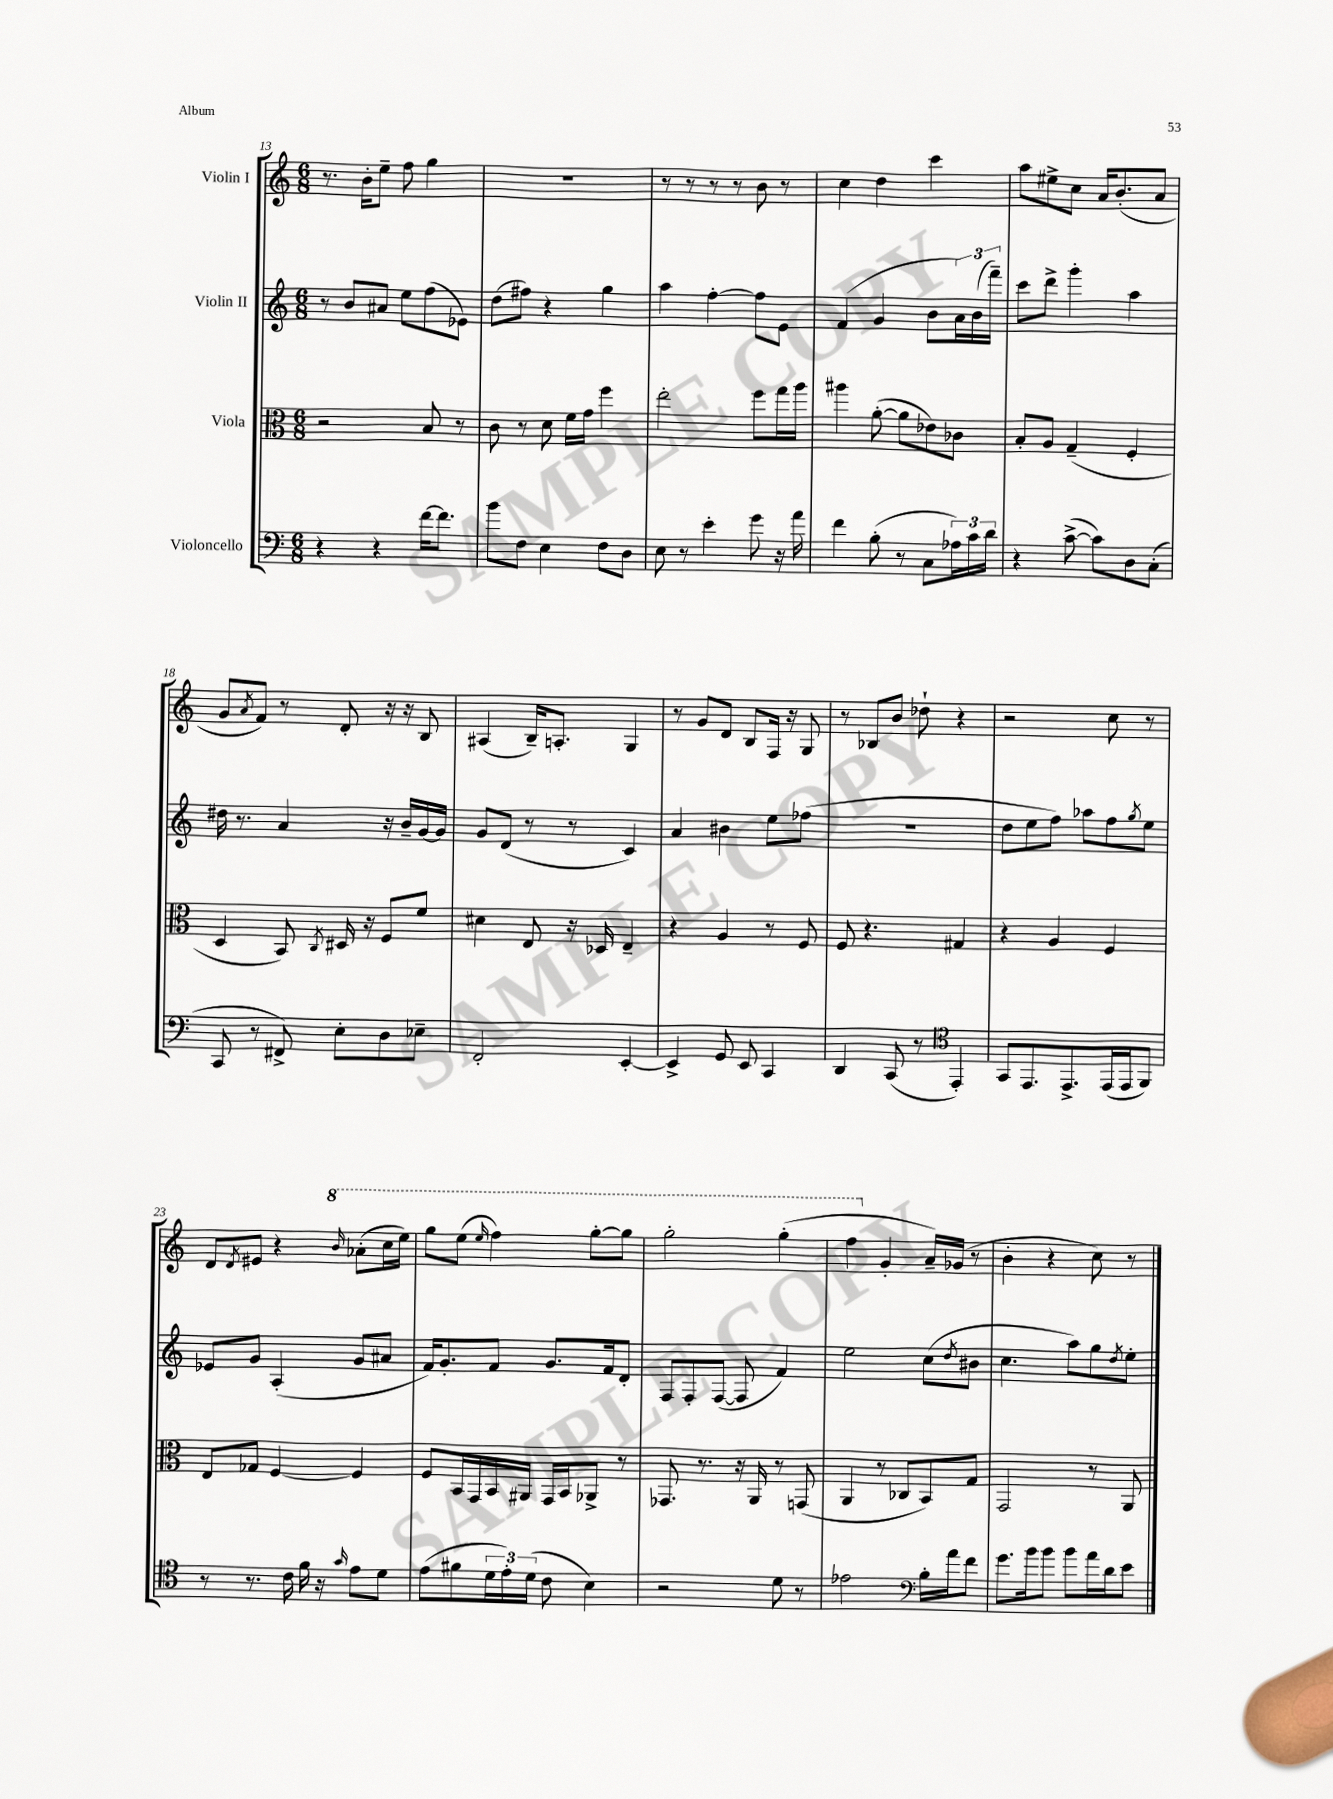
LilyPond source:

<<
\new StaffGroup <<
\new Staff = "s0" \with { instrumentName = "Violin I" } {
    \clef treble \key c \major \numericTimeSignature \time 6/8
    r8. b'16-. e''8-- f''8 g''4 |
    R2. |
    r8 r8 r8 r8 b'8 r8 |
    c''4 d''4 c'''4 |
    a''8 eis''8-> c''8 a'16 b'8.-.( a'8 |
    g'8 \acciaccatura { a'8 } f'8) r8 d'8-. r16 r16 b8 |
    ais4( b16--) a8.-. g4 |
    r8 g'8 d'8 b8 f16 r16 g8 |
    r8 bes8 b'8 des''8-! r4 |
    r2 c''8 r8 |
    d'8 \acciaccatura { d'8 } eis'8 r4 \ottava #1 \grace { b''16 } aes''8-.( c'''16 e'''16) |
    g'''8 e'''8( \grace { e'''16 } f'''4) g'''8~-. g'''8 |
    g'''2-. g'''4-.( |
    f'''4 \ottava #0 g'4-. a'16--) ges'16( r8 |
    b'4-. r4 c''8) r8 \bar "|." |
}
\new Staff = "s1" \with { instrumentName = "Violin II" } {
    \clef treble \key c \major \numericTimeSignature \time 6/8
    r8 b'8 ais'8 e''8 f''8( ees'8) |
    d''8( fis''8) r4 g''4 |
    a''4 f''4~-. f''8 e'8 |
    f'4( g'4 b'8 \tuplet 3/2 { a'16) b'16( f'''16--) } |
    c'''8 d'''8-> g'''4-. a''4 |
    dis''16 r8. a'4 r16 b'16-- g'16~ g'16 |
    g'8 d'8( r8 r8 c'4) |
    a'4 bis'4 e''8 fes''8( |
    R2. |
    d''8 e''8 f''8) aes''8 f''8 \acciaccatura { g''8 } e''8 |
    ees'8 g'8 a4-.( g'8 ais'8 |
    f'16) g'8.-. f'8 g'8. f'16 d'8-. |
    f8 f8-. f8~( f8 f'4) |
    e''2 c''8( \acciaccatura { d''8 } bis'8 |
    c''4. a''8) g''8 \acciaccatura { d''8 } e''8-. \bar "|." |
}
\new Staff = "s2" \with { instrumentName = "Viola" } {
    \clef alto \key c \major \numericTimeSignature \time 6/8
    r2 b8 r8 |
    c'8 r8 d'8 f'16 g'16 f''4 |
    e''2-. f''8 g''16 a''16 |
    ais''4 a'8~-.( a'8 ees'8) ces'8 |
    b8-. a8 g4--( f4-. |
    d4 b,8) \acciaccatura { c8 } dis16 r16 f8 f'8 |
    dis'4 e8 r16 des16 e4-- |
    r4 a4 r8 f8 |
    f8 r4. gis4 |
    r4 a4 f4 |
    e8 ges8 f4~ f4 |
    f8 b,16 g,16 b,16 ais,16 g,16 b,16 aes,8-> r8 |
    ges,8. r8. r16 a,16 r8 g,8( |
    a,4 r8 ces8 b,8) g8 |
    g,2 r8 a,8 \bar "|." |
}
\new Staff = "s3" \with { instrumentName = "Violoncello" } {
    \clef bass \key c \major \numericTimeSignature \time 6/8
    r4 r4 f'16~ f'8. |
    b'8 f8 e4 f8 d8 |
    e8 r8 e'4-. g'8 r16 a'16 |
    f'4 b8-.( r8 c8 \tuplet 3/2 { aes16) c'16 d'16 } |
    r4 c'8~->( c'8) d8 c8-.( |
    c,8 r8 fis,8->) e8-. d8 ees8-- |
    f,2-. e,4~-. |
    e,4-> g,8 e,8 c,4 |
    d,4 c,8( r8 \clef tenor e,4-.) |
    g,8 e,8. e,8.-> e,16( e,16 f,8) |
    r8 r8. c'16 f'16 r16 \grace { g'16 } e'8 d'8 |
    e'8( fis'8 \tuplet 3/2 { d'16 e'16-.) d'16( } c'8 b4) |
    r2 d'8 r8 |
    ees'2 \clef bass b16-. a'16 f'8 |
    g'8. b'16 b'8 b'8 a'16 d'16 e'8 \bar "|." |
}
>>
>>
\layout { \context { \Score currentBarNumber = #13 } }
